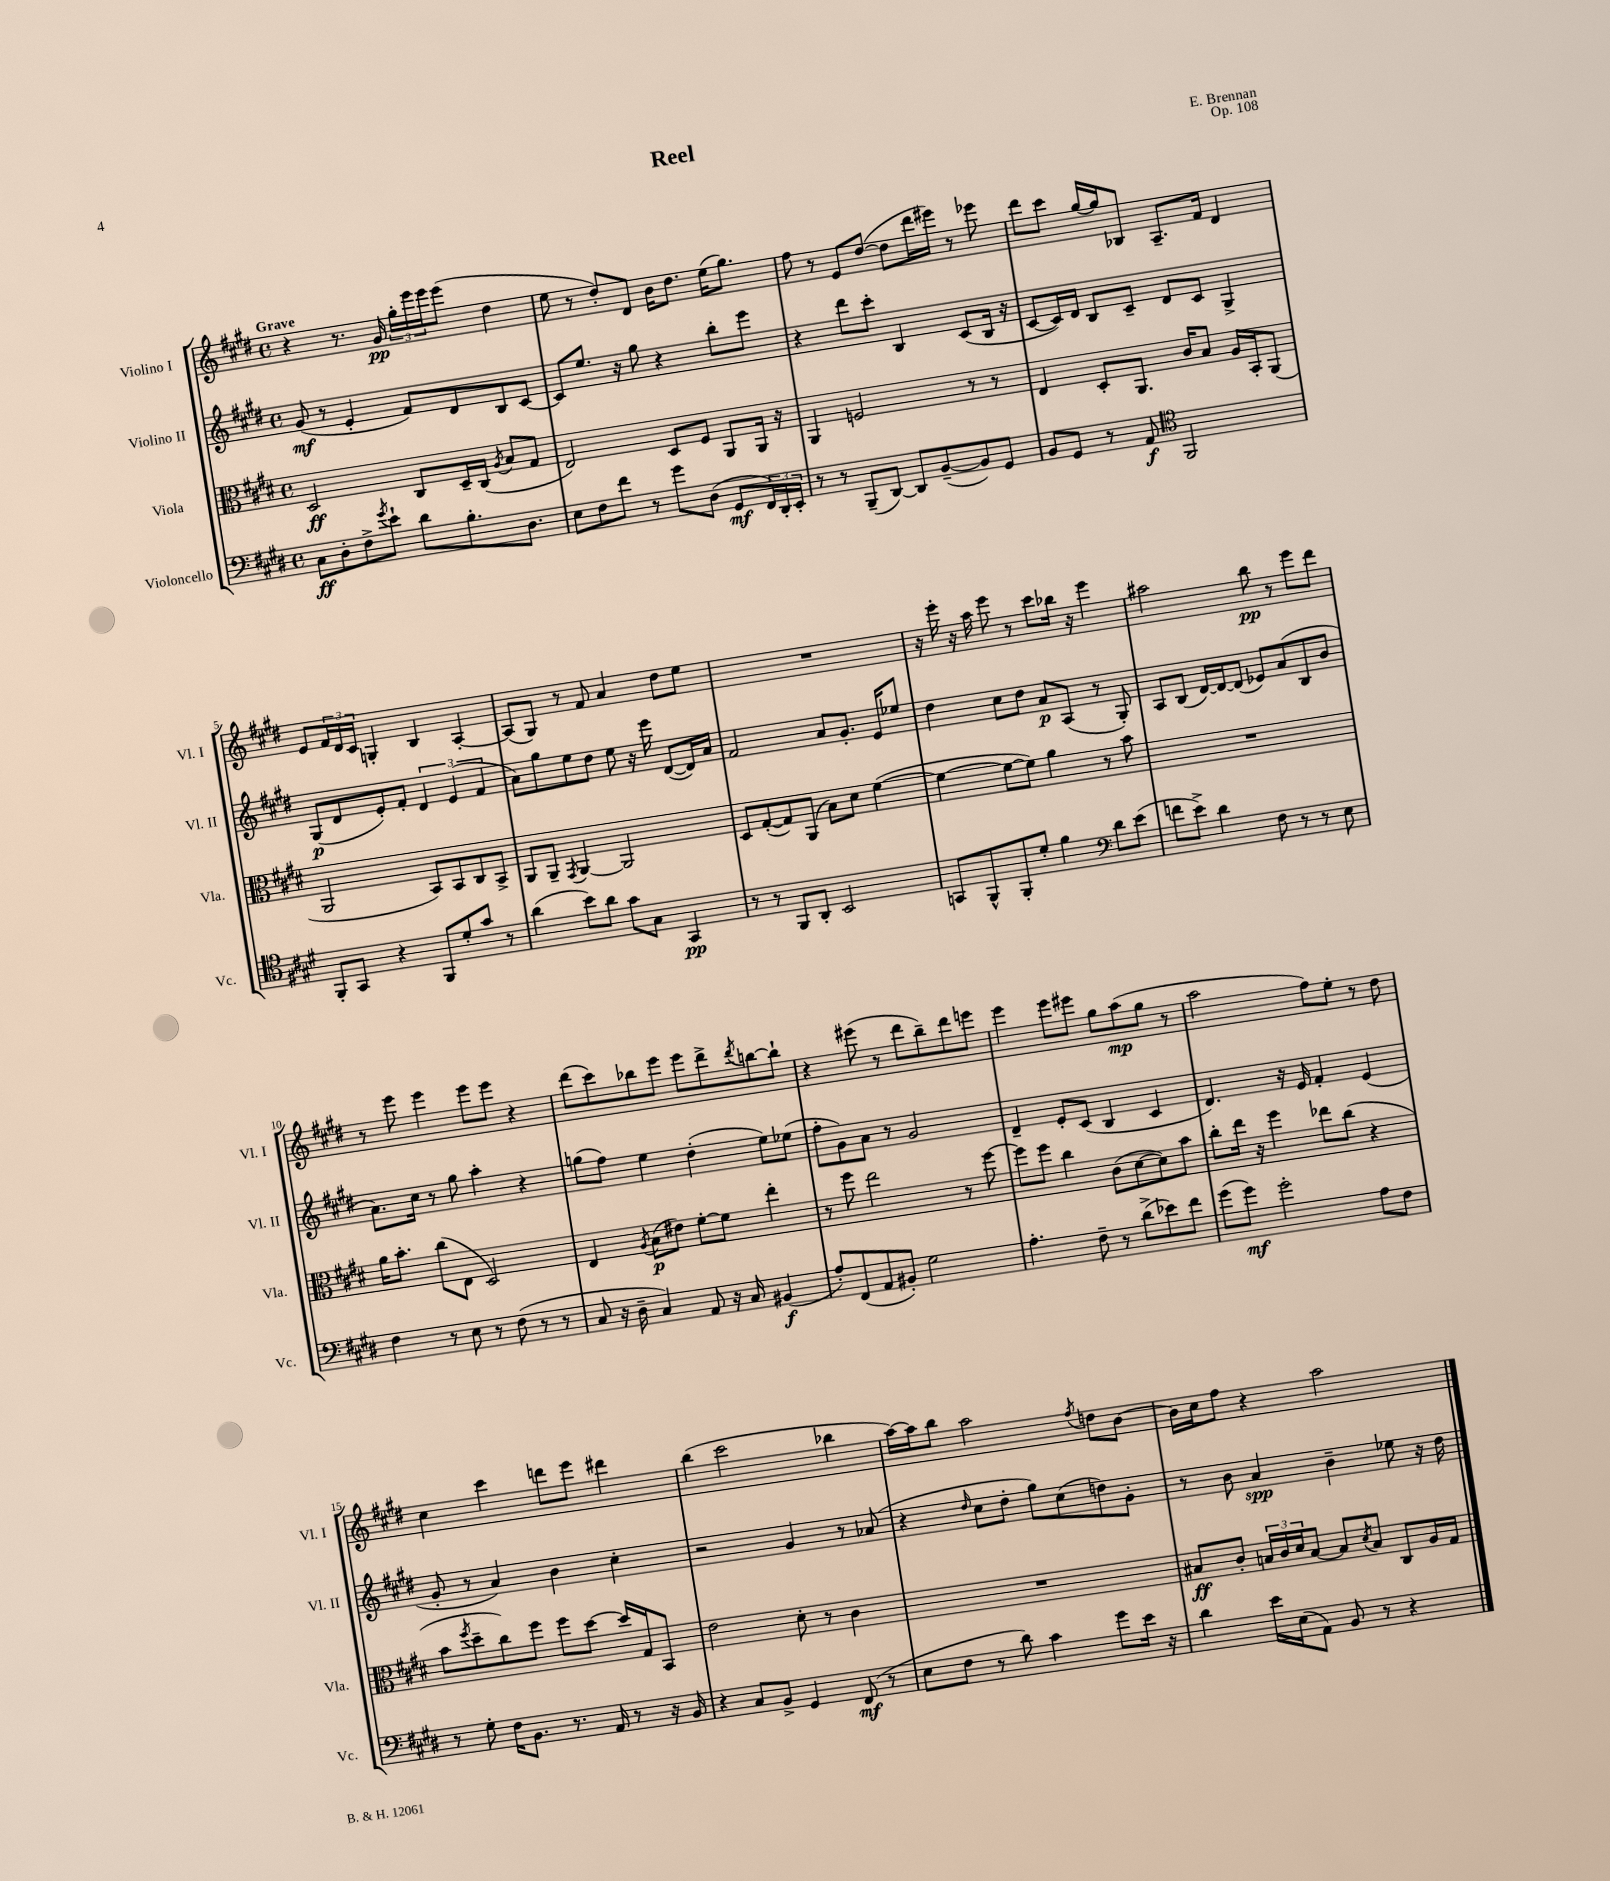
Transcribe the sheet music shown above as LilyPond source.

\header { title = "Reel" composer = "E. Brennan" opus = "Op. 108" }
<<
\new StaffGroup <<
\new Staff = "s0" \with { instrumentName = "Violino I" shortInstrumentName = "Vl. I" } {
    \clef treble \key e \major \defaultTimeSignature \time 4/4 \tempo "Grave"
    r4 r8. gis'16\pp \tuplet 3/2 { gis''16-. e'''16 e'''16 } e'''8( dis''4 |
    e''8 r8 dis''8-.) dis'8 b'16 dis''8. e''16( gis''8.) |
    fis''8 r8 e'8 dis''8~( dis''8 dis'''16 eis'''16) r8 ees'''8 |
    dis'''8 cis'''8 gis''16~ gis''16 bes8 a8.-- fis'16 dis'4 |
    e'8 \tuplet 3/2 { fis'16 dis'16 cis'16 } g4-. b4 a4~-. |
    a8( gis8) r8 fis'8 a'4 dis''8 e''8 |
    R1 |
    r16 e'''16-. r16 a''16 e'''8 r8 cis'''8 bes''16 r16 e'''4 |
    ais''2 b''8\pp r8 e'''8 dis'''8 |
    r8 e'''8 e'''4 e'''8 e'''8 r4 |
    dis'''8( cis'''8) bes''8 e'''8 e'''8 dis'''8-> \acciaccatura { dis'''8 } b''8~ b''8-! |
    r4 eis'''8( r8 dis'''8 b''8--) dis'''8 e'''8 |
    e'''4 e'''8 eis'''8 gis''8 a''8\mp( gis''8 r8 |
    a''2 fis''8) e''8-. r8 dis''8 |
    cis''4 cis'''4 d'''8 e'''8 dis'''4 |
    b''4( cis'''2 bes''4 |
    a''16~) a''16 b''8 a''2 \acciaccatura { fis''8 } d''8 b'8~ |
    b'16 cis''16 fis''8 r4 a''2 \bar "|." |
}
\new Staff = "s1" \with { instrumentName = "Violino II" shortInstrumentName = "Vl. II" } {
    \clef treble \key e \major \defaultTimeSignature \time 4/4
    gis'8\mf( r8 e'4-. fis'8) dis'8 b8 cis'8~ |
    cis'8 e''8. r16 gis''8 r4 b''8-. e'''8 |
    r4 dis'''8 cis'''8-. b4 cis'8( b16 r16 |
    cis'8~ cis'16) dis'16 b8 cis'8-- dis'8 cis'8 gis4-> |
    gis8\p( dis'8 e'8-.) fis'8-. \tuplet 3/2 { dis'4 e'4( fis'4 } |
    a'8) gis''8 e''8 dis''8 e''8 r16 e'''16 dis'8~( dis'16) a'16 |
    fis'2 a'8 gis'8.-. e'16 ees''8 |
    dis''4 cis''8 dis''8 a'8\p a8( r8 gis8-.) |
    a8 b8( dis'16~) dis'16~ dis'8( ees'8) a'8( b8 b'8 |
    a'8.) cis''16 r8 gis''8 a''4-. r4 |
    g''8( fis''8) e''4 dis''4-.( e''8) ees''8( |
    fis''8-. gis'8) a'8 r8 gis'2 |
    dis'4-- e'8-. cis'8( b4 cis'4 |
    dis'4.) r16 e'16 fis'4-. e'4( |
    gis'8-. r8 a'4) b'4 cis''4-. |
    r2 gis'4 r8 aes'8( |
    r4 \grace { dis''16 } cis''8 dis''8-. gis''8) cis''8( d''8) gis'8-. |
    r8 b'8 a'4\spp b'4-- ees''8 r16 dis''16 \bar "|." |
}
\new Staff = "s2" \with { instrumentName = "Viola" shortInstrumentName = "Vla." } {
    \clef alto \key e \major \defaultTimeSignature \time 4/4
    dis2\ff cis8 dis16-- cis16( \acciaccatura { a8 } b8 gis8 |
    e2) dis8 fis8 a,8 a,16 r16 |
    a,4 f2 r8 r8 |
    e4 dis8-. a,8. cis'16 b8 a16 b,16-. a,8( |
    a,2 b,8) b,8 cis8 b,8-> |
    a,8 a,8-- \acciaccatura { gis,8 } a,4~ a,2 |
    dis8 gis8~-.( gis8) a,8( b8) dis'8 fis'4~( |
    fis'4~ fis'8~ fis'8) a'4 r8 b'8 |
    R1 |
    a'16 b'8.-. cis''8( e8 dis2) |
    e4 \acciaccatura { a8 } b8\p( eis'8) fis'8~-. fis'8 e''4-. |
    r8 fis''8 e''2 r8 fis''8~ |
    fis''8 fis''8 cis''4 cis'8( dis'8~ dis'8) b'8 |
    cis''8-. e''16 r16 fis''4 ees''8 cis''8( r4 |
    b'8 \acciaccatura { fis''8 } dis''8-- cis''8) fis''8 fis''8 dis''8~ dis''16 gis16 b,8 |
    e'2 dis'8-. r8 cis'4 |
    R1 |
    bis8\ff cis'8-. \tuplet 3/2 { b16 cis'16 dis'16 } b8~ b8 \acciaccatura { dis'8 } b8 cis8 a16 gis16 \bar "|." |
}
\new Staff = "s3" \with { instrumentName = "Violoncello" shortInstrumentName = "Vc." } {
    \clef bass \key e \major \defaultTimeSignature \time 4/4
    cis8\ff dis8-. fis8-> \acciaccatura { gis'8 } e'8-! dis'8 b8.-. dis8. |
    e8 fis8 fis'8 r8 gis'8 dis8( gis,8\mf \tuplet 3/2 { fis,16) dis,16-. e,16-. } |
    r8 r8 b,,8--( dis,8~) dis,8 b,8~--( b,8) gis,8 |
    b,8 gis,8 r8 a,8\f \clef tenor fis,2 |
    fis,8-. gis,8 r4 fis,8 dis'8-. gis'8 r8 |
    a'4( b'8) a'8 gis'8 gis8 gis,4\pp |
    r8 r8 fis,8 a,8-. b,2 |
    g,8 fis,8-^ fis,8-. dis'8-. fis'4 \clef bass dis'8 e'8( |
    f'8 e'8->) dis'4 fis8 r8 r8 e8 |
    fis4 r8 e8 r8 fis8( r8 r8 |
    cis8 r16 dis16-- cis4) a,8 r16 cis16 bis,4\f( |
    a8-.) fis,8( a,8 bis,8-.) gis2 |
    a4.-. fis8-- r8 dis'8->( ees'8) fis'8 |
    gis'8( gis'8\mf) gis'2-. a8 fis8 |
    r8 gis8-. fis16 b,8. r8. a,16 r8 r16 b,16 |
    r4 cis8 b,8-> gis,4 fis,8\mf( r8 |
    e8 fis8 r8 dis'8) cis'4 gis'8 e'16 r16 |
    dis'4 e'16 e16( a,8) b,8 r8 r4 \bar "|." |
}
>>
>>
